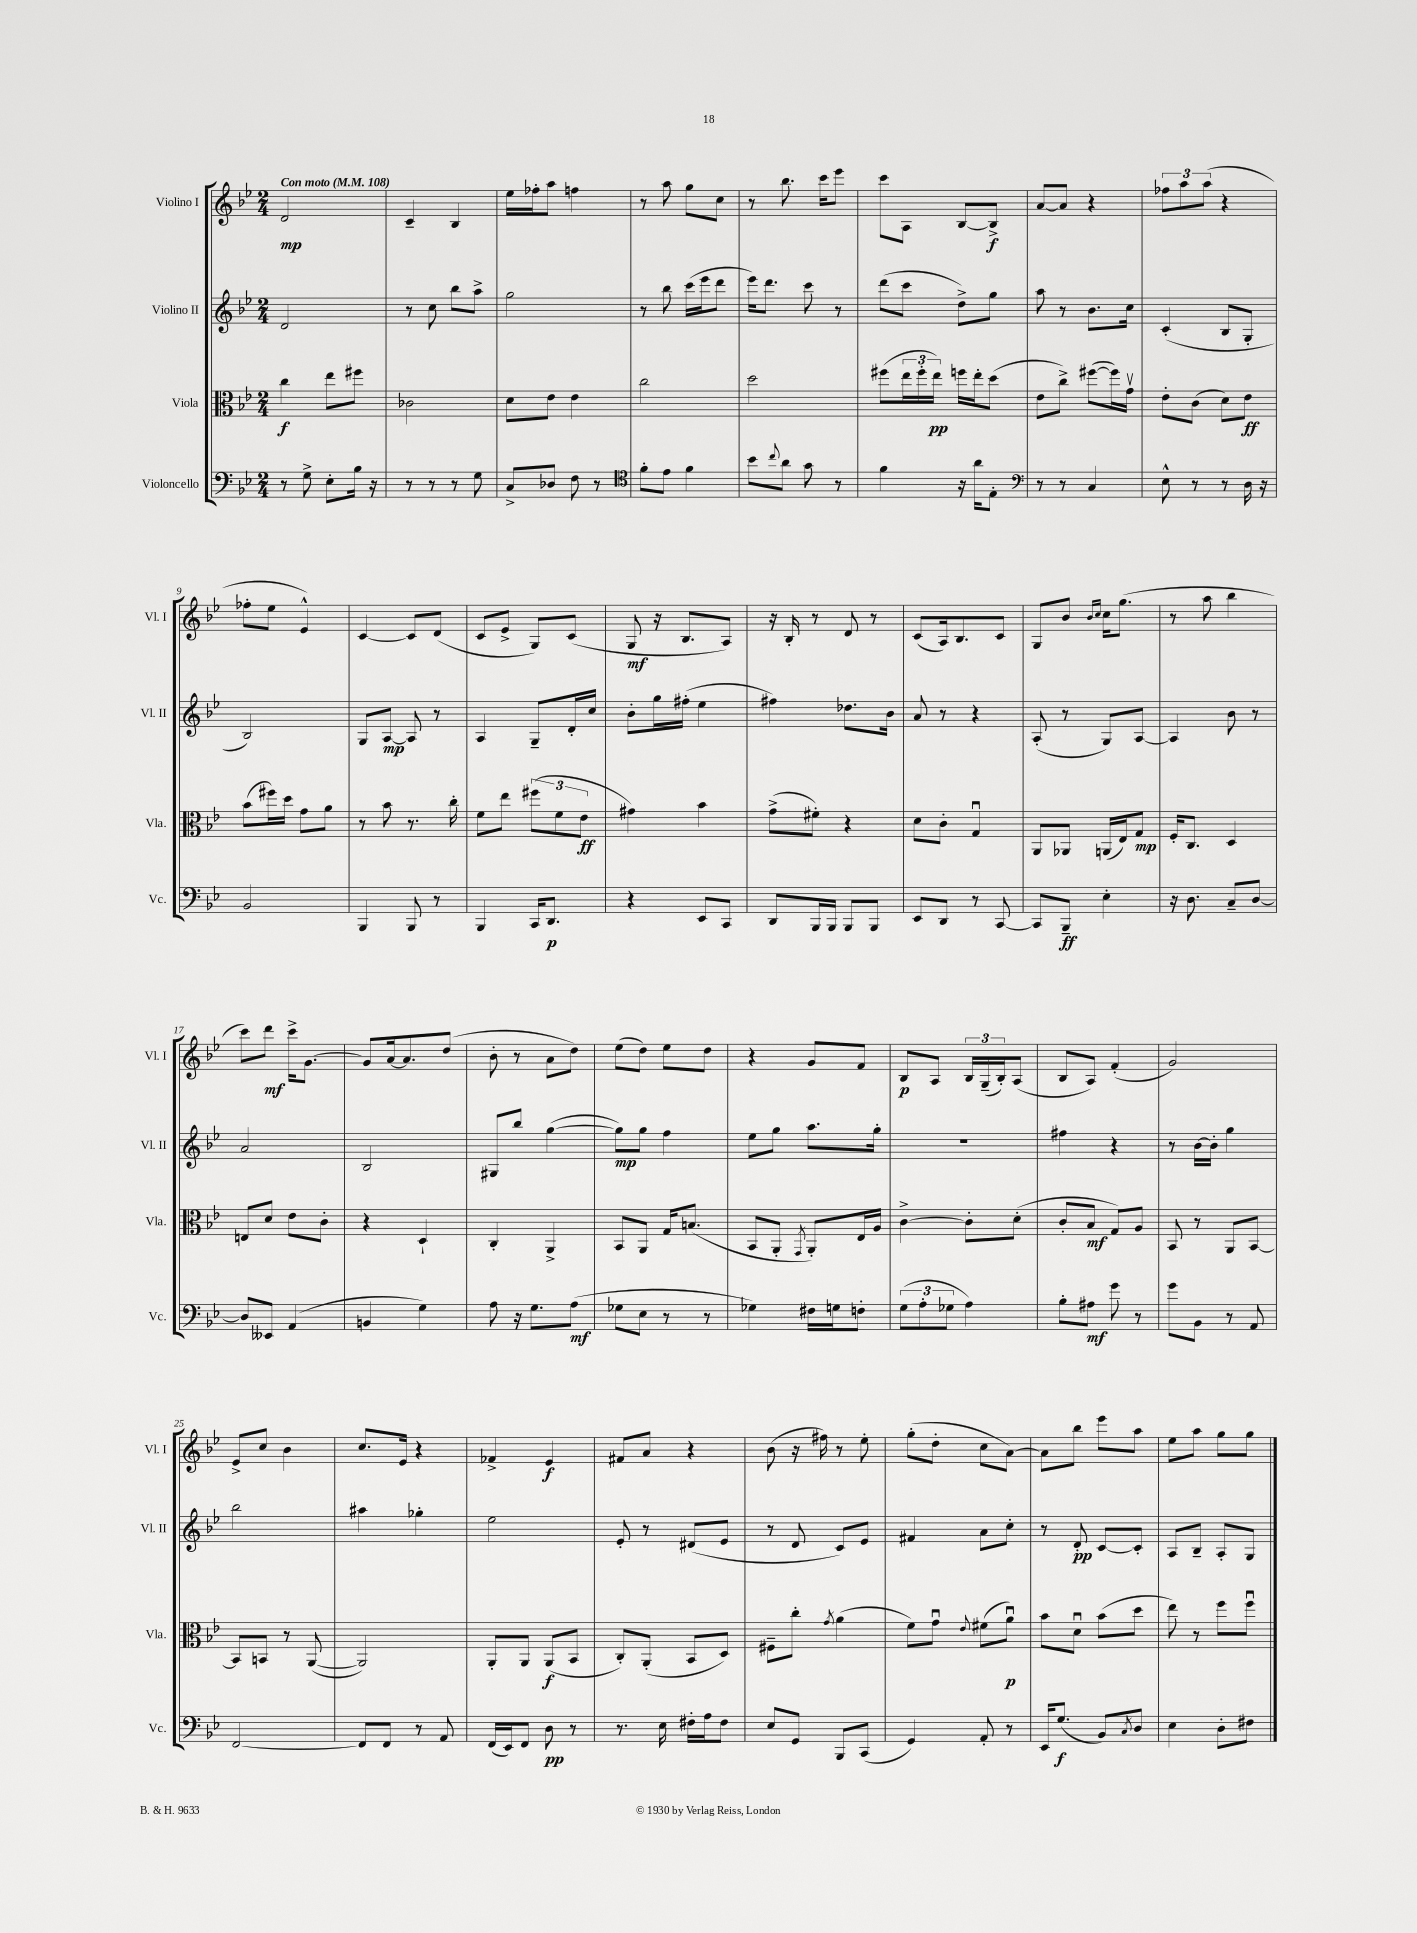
<<
\new StaffGroup <<
\new Staff = "s0" \with { instrumentName = "Violino I" shortInstrumentName = "Vl. I" } {
    \clef treble \key bes \major \numericTimeSignature \time 2/4 \tempo "Con moto" 4 = 108
    d'2\mp |
    c'4-- bes4 |
    ees''16 fes''16-. a''8 f''4 |
    r8 a''8 g''8 c''8 |
    r8 bes''8. c'''16 ees'''8 |
    c'''8 a8 bes8~ bes8->\f |
    a'8~ a'8 r4 |
    \tuplet 3/2 { fes''8 a''8 a''8( } r4 |
    fes''8-. ees''8 ees'4-^) |
    c'4~ c'8 d'8( |
    c'8 ees'8-> g8) c'8( |
    g8\mf r16 bes8. a8) |
    r16 bes16-. r8 d'8 r8 |
    c'8( a16) bes8. c'8 |
    g8 bes'8 \grace { bes'16 c''16 } c''16 g''8.( |
    r8 a''8 bes''4 |
    c'''8) d'''8\mf c'''16-> g'8.~ |
    g'8 a'16~ a'8. d''8( |
    bes'8-. r8 a'8 d''8) |
    ees''8( d''8) ees''8 d''8 |
    r4 g'8 f'8 |
    bes8\p a8 \tuplet 3/2 { bes16 g16--( bes16-.) } a8( |
    bes8 a8) f'4-.( |
    g'2) |
    ees'8-> c''8 bes'4 |
    c''8. ees'16 r4 |
    fes'4-> ees'4\f |
    fis'8 a'8 r4 |
    bes'8( r16 fis''16) r8 ees''8-. |
    g''8-.( d''8-. c''8 a'8~) |
    a'8 bes''8 ees'''8 a''8 |
    ees''8 a''8 g''8 g''8 \bar "|." |
}
\new Staff = "s1" \with { instrumentName = "Violino II" shortInstrumentName = "Vl. II" } {
    \clef treble \key bes \major \numericTimeSignature \time 2/4
    d'2 |
    r8 c''8 bes''8 a''8-> |
    g''2 |
    r8 bes''8 c'''16( ees'''16 d'''8 |
    ees'''16) d'''8. c'''8 r8 |
    d'''8( c'''8 d''8->) g''8 |
    a''8 r8 bes'8. c''16 |
    c'4-.( bes8 g8-. |
    bes2) |
    g8 a8~\mp a8 r8 |
    a4 g8-- d'16-. c''16 |
    bes'8-. g''16 fis''16-.( ees''4 |
    fis''4) des''8. bes'16 |
    a'8 r8 r4 |
    a8-.( r8 g8) a8~ |
    a4 bes'8 r8 |
    a'2 |
    bes2 |
    gis8 bes''8 g''4~( |
    g''8\mp) g''8 f''4 |
    ees''8 g''8 a''8. g''16-. |
    R2 |
    fis''4 r4 |
    r8 bes'16~ bes'16-. g''4 |
    bes''2 |
    ais''4 ges''4-. |
    ees''2 |
    ees'8-. r8 dis'8( ees'8 |
    r8 d'8 c'8) ees'8 |
    fis'4 a'8 c''8-. |
    r8 d'8-.\pp c'8~ c'8-. |
    a8 bes8-- a8-. g8 \bar "|." |
}
\new Staff = "s2" \with { instrumentName = "Viola" shortInstrumentName = "Vla." } {
    \clef alto \key bes \major \numericTimeSignature \time 2/4
    c''4\f ees''8 fis''8 |
    ces'2 |
    d'8 ees'8 ees'4 |
    c''2 |
    d''2 |
    fis''8( \tuplet 3/2 { ees''16 fis''16-. ees''16\pp) } f''16 ees''16-. d''8( |
    ees'8 c''8->) fis''8~( fis''16) g'16\upbow |
    ees'8-. c'8( d'8) ees'8\ff |
    bes'8( fis''16) d''16 g'8 a'8 |
    r8 bes'8 r8. c''16-. |
    f'8 ees''8 \tuplet 3/2 { fis''8( f'8 ees'8\ff } |
    gis'4) bes'4 |
    g'8->( fis'8-.) r4 |
    d'8 c'8-. g4\downbow |
    a,8 aes,8 a,16( ees16) g8\mp |
    f16-. c8. d4 |
    e8 d'8 ees'8 c'8-. |
    r4 d4-! |
    c4-. a,4-> |
    bes,8 a,8 g16 b8.( |
    bes,8 a,8-. \acciaccatura { g,8 } a,8-.) ees16 a16 |
    c'4~-> c'8-. d'8-.( |
    c'8-. bes8\mf g8) a8 |
    bes,8 r8 a,8 bes,8~ |
    bes,8 b,8 r8 a,8~( |
    a,2) |
    a,8-. a,8 a,8\f( bes,8 |
    c8-.) a,8-.( bes,8 d8) |
    fis8-- c''8-. \acciaccatura { g'8 } a'4( |
    f'8) g'8\downbow \appoggiatura { ees'8 } fis'8( a'8\downbow\p) |
    bes'8 d'8\downbow bes'8( d''8 |
    ees''8) r8 f''8 f''8\downbow \bar "|." |
}
\new Staff = "s3" \with { instrumentName = "Violoncello" shortInstrumentName = "Vc." } {
    \clef bass \key bes \major \numericTimeSignature \time 2/4
    r8 g8-> ees8-. bes16 r16 |
    r8 r8 r8 g8 |
    c8-> des8 f8 r8 |
    \clef tenor f'8-. ees'8 f'4 |
    bes'8 \appoggiatura { c''8 } a'8 g'8 r8 |
    f'4 r16 a'16 ees8-. |
    \clef bass r8 r8 c4 |
    ees8-^ r8 r8 d16 r16 |
    bes,2 |
    bes,,4 bes,,8 r8 |
    bes,,4 c,16 d,8.\p |
    r4 ees,8 c,8 |
    d,8 bes,,16 bes,,16 bes,,8 bes,,8 |
    ees,8 d,8 r8 c,8~ |
    c,8 bes,,8--\ff ees4-. |
    r16 d8. c8-- d8~ |
    d8 eeses,8 a,4( |
    b,4 g4) |
    a8 r16 g8. a8\mf( |
    ges8 ees8 r8 r8 |
    ges4) fis16 g16 f8-. |
    \tuplet 3/2 { g8( a8-. ges8 } a4) |
    bes8-. ais8\mf g'8 r8 |
    g'8 bes,8 r8 a,8 |
    f,2~ |
    f,8 f,8 r8 a,8 |
    f,16( ees,16) f,8 d8\pp r8 |
    r8. ees16 fis16-. a16 fis8 |
    ees8 g,8 bes,,8 c,8( |
    g,4) a,8-. r8 |
    ees,16 g8.\f( bes,8) \acciaccatura { c8 } d8 |
    ees4 d8-. fis8 \bar "|." |
}
>>
>>
